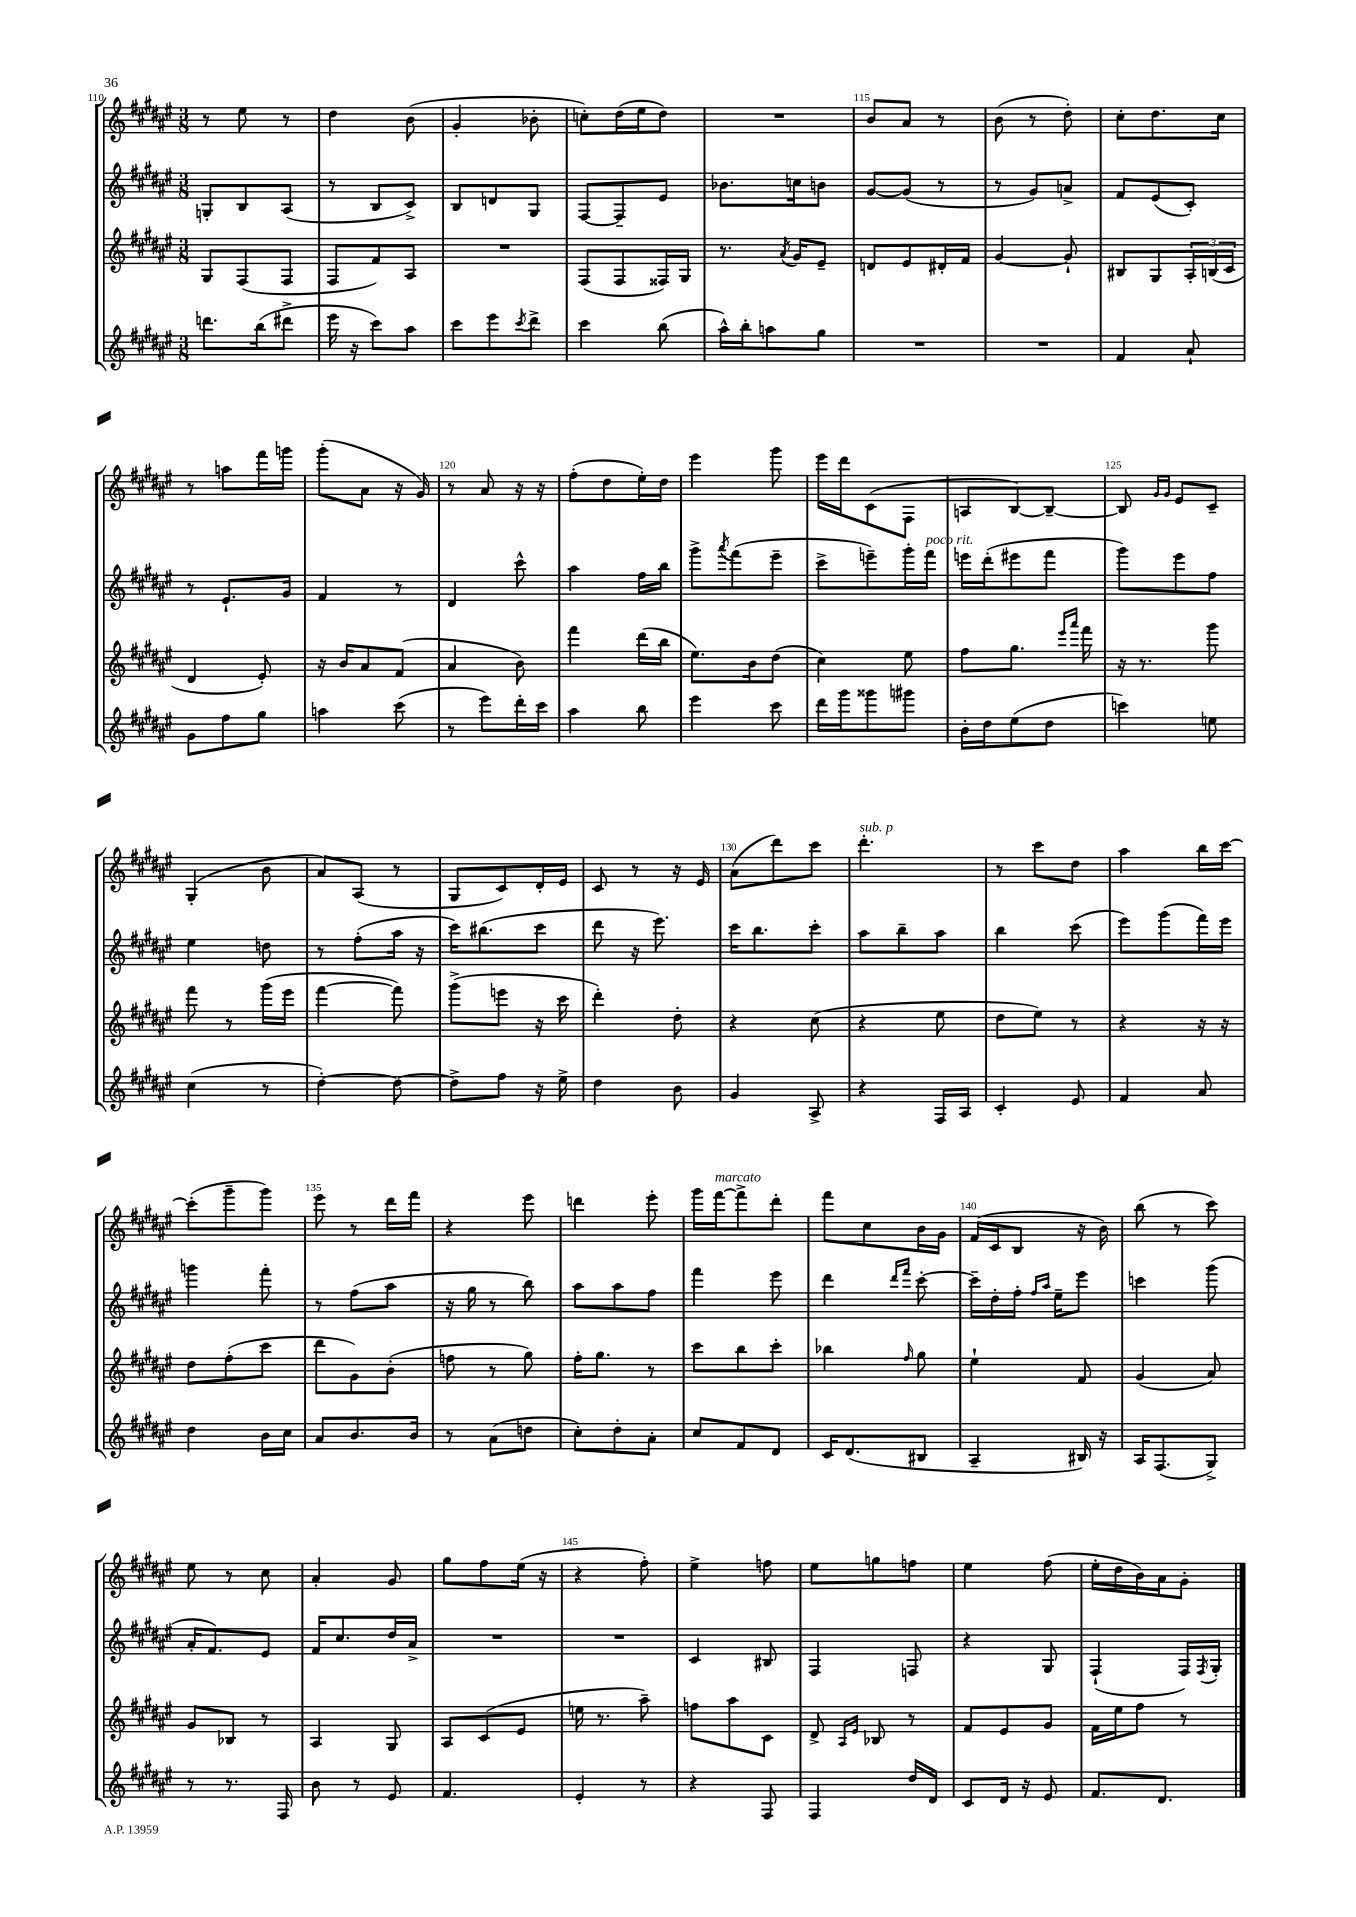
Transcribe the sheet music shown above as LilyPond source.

<<
\new StaffGroup <<
\new Staff = "s0" {
    \clef treble \key fis \major \numericTimeSignature \time 3/8
    r8 eis''8 r8 |
    dis''4 b'8( |
    gis'4-. bes'8-. |
    c''8-.) dis''16( eis''16 dis''8) |
    R4. |
    b'8 ais'8 r8 |
    b'8( r8 dis''8-.) |
    cis''8-. dis''8. cis''16 |
    r8 a''8 fis'''16 g'''16 |
    gis'''8-.( ais'8 r16 gis'16) |
    r8 ais'8 r16 r16 |
    fis''8-.( dis''8 eis''16-.) dis''16 |
    eis'''4 gis'''8 |
    eis'''16 dis'''16 cis'8( fis8 |
    a8 b8~) b8~-- |
    b8 \grace { gis'16 gis'16 } eis'8 cis'8-- |
    gis4-.( b'8 |
    ais'8) ais8( r8 |
    gis8 cis'8) dis'16-. eis'16 |
    cis'8 r8 r16 eis'16 |
    ais'8( dis'''8) cis'''8 |
    dis'''4.-.^\markup { \italic "sub. p" } |
    r8 cis'''8 dis''8 |
    ais''4 b''16 cis'''16~ |
    cis'''8-.( gis'''8-- gis'''8) |
    eis'''8 r8 dis'''16 fis'''16 |
    r4 eis'''8 |
    d'''4 eis'''8-. |
    gis'''16 fis'''16~^\markup { \italic "marcato" } fis'''8-> dis'''8-. |
    fis'''8 cis''8 b'16 gis'16 |
    fis'16( cis'16 b8 r16 b'16) |
    b''8( r8 cis'''8) |
    eis''8 r8 cis''8 |
    ais'4-. gis'8 |
    gis''8 fis''8 eis''16( r16 |
    r4 fis''8-.) |
    eis''4-> f''8 |
    eis''8 g''8 f''8 |
    eis''4 fis''8( |
    eis''16-. dis''16 b'16) ais'16 gis'8-. \bar "|." |
}
\new Staff = "s1" {
    \clef treble \key fis \major \numericTimeSignature \time 3/8
    g8-. b8 ais8( |
    r8 b8 cis'8->) |
    b8 d'8 gis8 |
    fis8~ fis8-- eis'8 |
    bes'8. c''16 b'8 |
    gis'8~ gis'8( r8 |
    r8 gis'8) a'8-> |
    fis'8 eis'8( cis'8-.) |
    r8 eis'8.-! gis'16 |
    fis'4 r8 |
    dis'4 cis'''8-^ |
    ais''4 fis''16 b''16 |
    gis'''8-> \acciaccatura { ais'''8 } fis'''8( eis'''8-- |
    cis'''8-> e'''8--) gis'''16-. fis'''16^\markup { \italic "poco rit." } |
    e'''16 dis'''16-.( eis'''8 fis'''8 |
    gis'''8) eis'''8 fis''8 |
    eis''4 d''8 |
    r8 fis''8-.( ais''16 r16 |
    cis'''16) bis''8.( cis'''8 |
    dis'''8 r16 eis'''8.) |
    cis'''16 b''8. cis'''8-. |
    ais''8 b''8-- ais''8 |
    b''4 cis'''8( |
    eis'''8) gis'''8( fis'''16) eis'''16 |
    g'''4 fis'''8-. |
    r8 fis''8( ais''8 |
    r16 gis''16 r8 b''8) |
    ais''8 ais''8 fis''8 |
    fis'''4 eis'''8 |
    dis'''4 \grace { dis'''16 fis'''16 } cis'''8~-. |
    cis'''16-- dis''16-. fis''16-. \grace { fis''16 ais''16 } eis''16-- eis'''8 |
    c'''4 gis'''8( |
    ais'16-. fis'8.) eis'8 |
    fis'16 cis''8. dis''16 ais'16-> |
    R4. |
    R4. |
    cis'4 bis8 |
    fis4 f8 |
    r4 gis8 |
    fis4-!( fis16) \acciaccatura { fis8 } gis16-. \bar "|." |
}
\new Staff = "s2" {
    \clef treble \key fis \major \numericTimeSignature \time 3/8
    gis8 fis8( fis8 |
    fis8 fis'8) ais8 |
    R4. |
    fis8( fis8 fisis16) gis16 |
    r8. \acciaccatura { ais'8 } gis'16 eis'8-- |
    d'8 eis'8 dis'16-. fis'16 |
    gis'4~ gis'8-! |
    bis8 gis8 \tuplet 3/2 { ais16-. b16( cis'16 } |
    dis'4 eis'8-.) |
    r16 b'16 ais'8 fis'8( |
    ais'4 b'8) |
    fis'''4 dis'''16( b''16 |
    eis''8.) b'16 dis''8( |
    cis''4) eis''8 |
    fis''8 gis''8. \grace { eis'''16 ais'''16 } fis'''16 |
    r16 r8. gis'''8 |
    fis'''8 r8 gis'''16( eis'''16 |
    fis'''4~ fis'''8) |
    gis'''8->( e'''8 r16 cis'''16 |
    dis'''4-.) dis''8-. |
    r4 cis''8( |
    r4 eis''8 |
    dis''8 eis''8) r8 |
    r4 r16 r16 |
    dis''8 fis''8-.( cis'''8 |
    dis'''8 gis'8) b'8-.( |
    f''8 r8 gis''8) |
    fis''16-. gis''8. r8 |
    cis'''8 b''8 cis'''8-. |
    bes''4 \grace { fis''16 } gis''8 |
    eis''4-! fis'8 |
    gis'4( ais'8) |
    gis'8 bes8 r8 |
    ais4 gis8 |
    ais8 cis'8( eis'8 |
    e''16 r8. ais''8--) |
    f''8 ais''8 cis'8 |
    dis'8-> \grace { ais16 eis'16 } bes8 r8 |
    fis'8 eis'8 gis'8 |
    fis'16 eis''16 fis''8 r8 \bar "|." |
}
\new Staff = "s3" {
    \clef treble \key fis \major \numericTimeSignature \time 3/8
    d'''8. b''16( dis'''8-> |
    eis'''16 r16 cis'''8) ais''8 |
    cis'''8 eis'''8 \acciaccatura { cis'''8 } dis'''8-> |
    cis'''4 b''8( |
    ais''16-^) b''16-. a''8 gis''8 |
    R4. |
    R4. |
    fis'4 ais'8-! |
    gis'8 fis''8 gis''8 |
    a''4 cis'''8( |
    r8 eis'''8) dis'''16-. cis'''16 |
    ais''4 b''8 |
    eis'''4 cis'''8 |
    dis'''16 gis'''16 gisis'''8 gis'''8 |
    b'16-. dis''16 eis''8( dis''8 |
    c'''4) e''8 |
    cis''4( r8 |
    dis''4~-.) dis''8~ |
    dis''8-> fis''8 r16 eis''16-> |
    dis''4 b'8 |
    gis'4 ais8-> |
    r4 fis16 ais16 |
    cis'4-. eis'8 |
    fis'4 ais'8 |
    dis''4 b'16 cis''16 |
    ais'8 b'8. b'16 |
    r8 ais'8( d''8 |
    cis''8-.) dis''8-. ais'8-. |
    cis''8 fis'8 dis'8 |
    cis'16 dis'8.( bis8 |
    ais4-- bis16) r16 |
    ais16 fis8.( gis8->) |
    r8 r8. fis16 |
    b'8 r8 eis'8 |
    fis'4. |
    eis'4-. r8 |
    r4 fis8 |
    fis4 dis''16 dis'16 |
    cis'8 dis'16 r16 eis'8 |
    fis'8. dis'8. \bar "|." |
}
>>
>>
\layout { \context { \Score currentBarNumber = #110 \override BarNumber.break-visibility = ##(#f #t #t) barNumberVisibility = #(every-nth-bar-number-visible 5) } }
